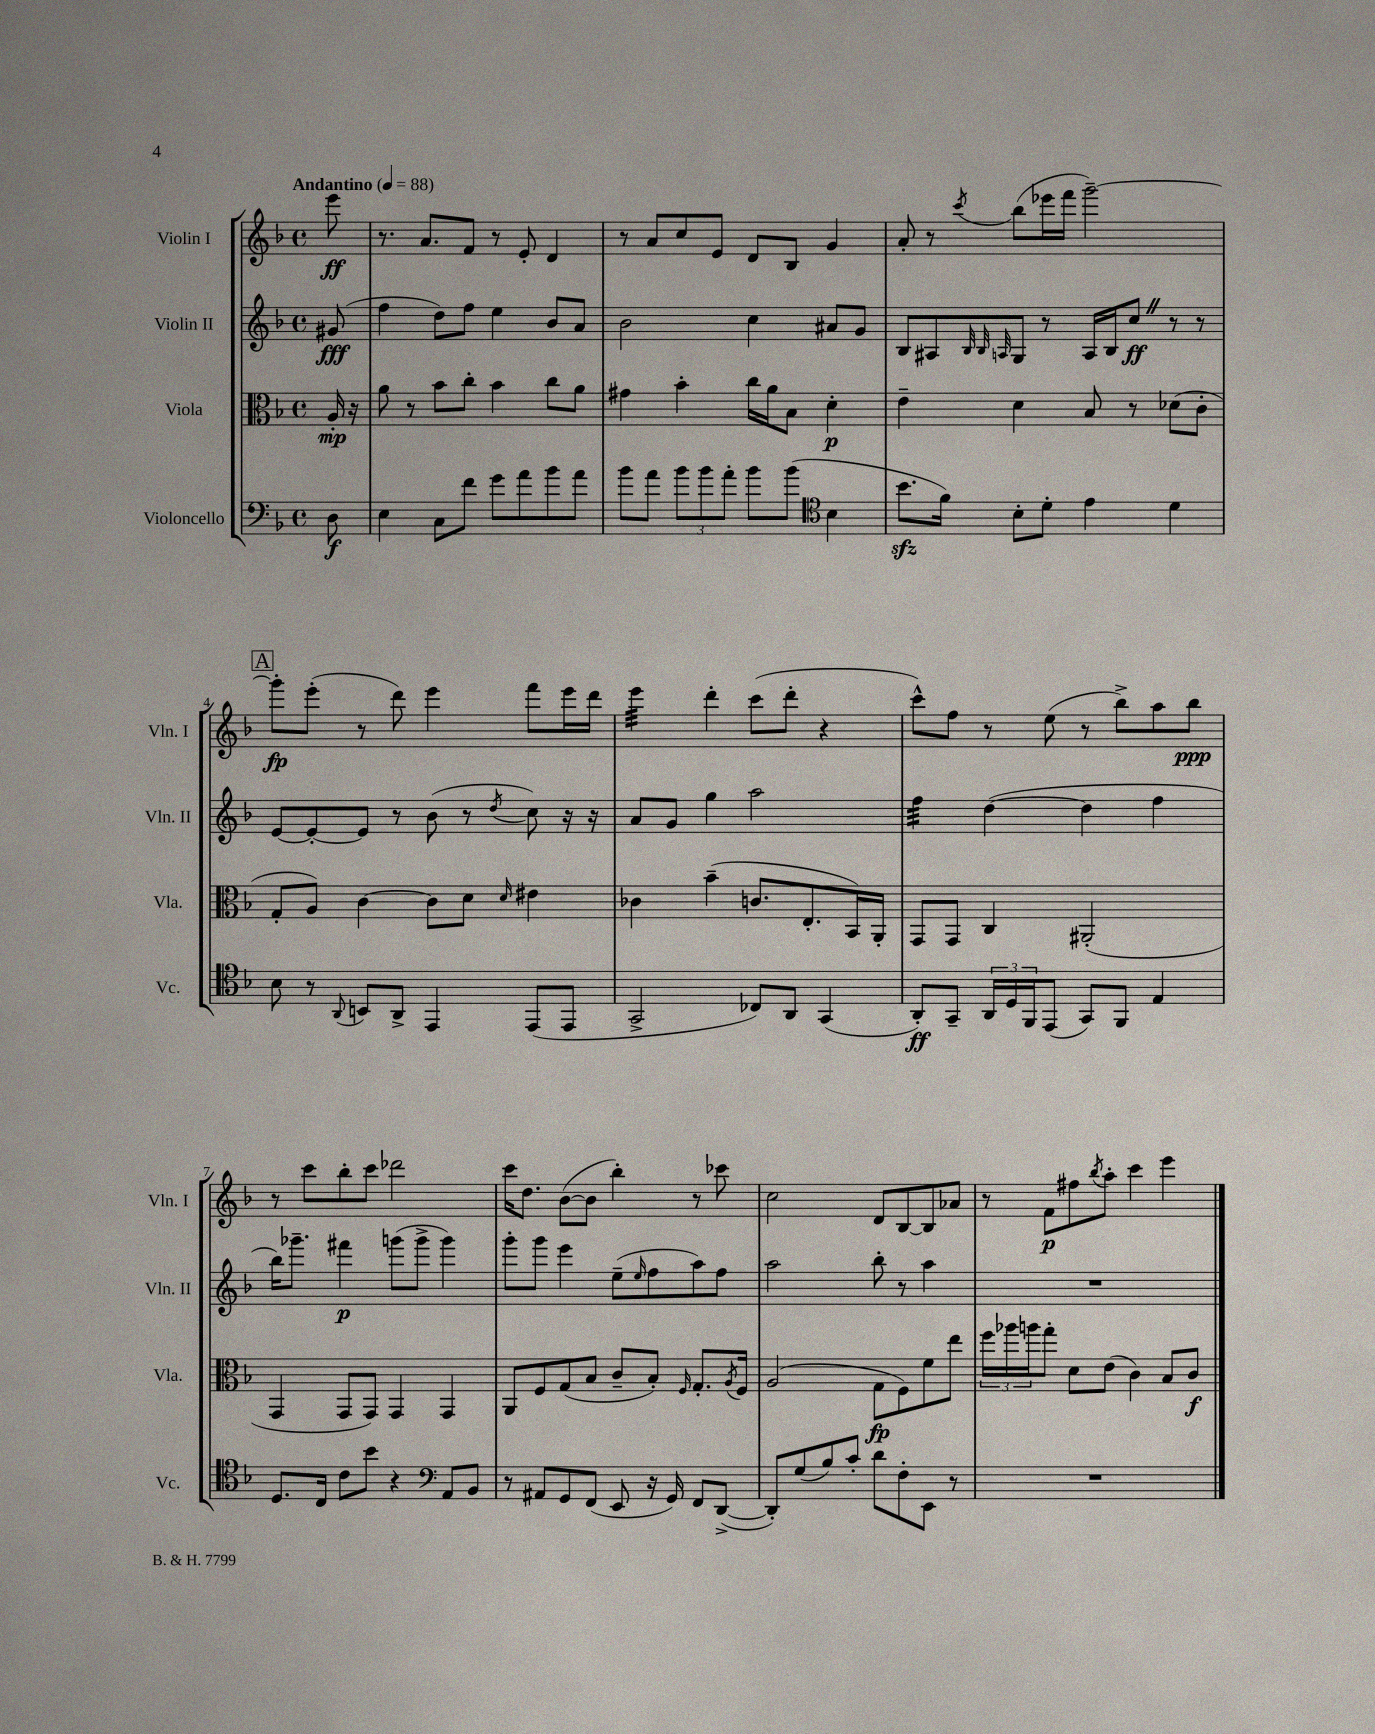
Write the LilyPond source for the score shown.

<<
\new StaffGroup <<
\new Staff = "s0" \with { instrumentName = "Violin I" shortInstrumentName = "Vln. I" } {
    \clef treble \key f \major \defaultTimeSignature \time 4/4 \partial 8 \tempo "Andantino" 4 = 88
    e'''8\ff |
    r8. a'8. f'8 r8 e'8-. d'4 |
    r8 a'8 c''8 e'8 d'8 bes8 g'4 |
    a'8-. r8 \acciaccatura { c'''8 } bes''8( ees'''16 f'''16 g'''2~--) |
    \mark \markup { \box "A" } g'''8-.\fp e'''8-.( r8 d'''8) e'''4 f'''8 e'''16 d'''16 |
    e'''4:32 d'''4-. c'''8( d'''8-. r4 |
    c'''8-^) f''8 r8 e''8( r8 bes''8->) a''8 bes''8\ppp |
    r8 c'''8 bes''8-. c'''8 des'''2 |
    c'''16 d''8. bes'8~( bes'8 bes''4-.) r8 ces'''8 |
    c''2 d'8 bes8~ bes8 aes'8 |
    r8 f'8\p fis''8 \acciaccatura { bes''8 } a''8-. c'''4 e'''4 \bar "|." |
}
\new Staff = "s1" \with { instrumentName = "Violin II" shortInstrumentName = "Vln. II" } {
    \clef treble \key f \major \defaultTimeSignature \time 4/4 \partial 8
    gis'8\fff( |
    f''4 d''8) f''8 e''4 bes'8 a'8 |
    bes'2 c''4 ais'8 g'8 |
    bes8 ais8 \grace { bes32 bes32 a32 } g8 r8 a16 bes16 c''8\ff \once \override BreathingSign.text = \markup { \musicglyph "scripts.caesura.straight" } \breathe r8 r8 |
    \mark \markup { \box "A" } e'8~ e'8~-. e'8 r8 bes'8( r8 \acciaccatura { d''8 } c''8) r16 r16 |
    a'8 g'8 g''4 a''2 |
    f''4:32 d''4~( d''4 f''4 |
    bes''16) ges'''8.-- fis'''4\p g'''8( g'''8-> g'''4) |
    g'''8-. g'''8 e'''4 e''8--( \grace { e''16 } f''8 a''8) f''8 |
    a''2 bes''8-. r8 a''4 |
    R1 \bar "|." |
}
\new Staff = "s2" \with { instrumentName = "Viola" shortInstrumentName = "Vla." } {
    \clef alto \key f \major \defaultTimeSignature \time 4/4 \partial 8
    a16-.\mp r16 |
    a'8 r8 bes'8 c''8-. bes'4 c''8 a'8 |
    gis'4 bes'4-. c''16 a'16 bes8 d'4-.\p |
    e'4-- d'4 bes8 r8 des'8( c'8-. |
    \mark \markup { \box "A" } g8-. a8) c'4~ c'8 d'8 \grace { d'16 } eis'4 |
    ces'4 bes'4--( c'8. e8.-. bes,16) a,16-. |
    g,8 g,8 c4 ais,2-.( |
    g,4 g,8 g,8) g,4 g,4 |
    a,8 f8 g8( bes8 c'8-- bes8-.) \grace { f16 } g8.-. \acciaccatura { a8 } f16 |
    a2( g8\fp f8) f'8 e''8 |
    \tuplet 3/2 { f''16 aes''16 a''16 } g''8-. d'8 e'8( c'4) bes8 c'8\f \bar "|." |
}
\new Staff = "s3" \with { instrumentName = "Violoncello" shortInstrumentName = "Vc." } {
    \clef bass \key f \major \defaultTimeSignature \time 4/4 \partial 8
    d8\f |
    e4 c8 f'8 g'8 a'8 bes'8 a'8 |
    bes'8 a'8 \tuplet 3/2 { bes'8 bes'8 a'8-. } bes'8 bes'8( \clef tenor bes4 |
    bes'8.\sfz f'16) bes8-. d'8-. e'4 d'4 |
    \mark \markup { \box "A" } bes8 r8 \appoggiatura { a,8 } b,8 a,8-> e,4 e,8( e,8 |
    g,2-> ces8) a,8 g,4( |
    a,8-.\ff) g,8-- \tuplet 3/2 { a,16 d16 f,16 } e,8( g,8) f,8 e4 |
    d8. c16 c'8 bes'8 r4 \clef bass a,8 bes,8 |
    r8 ais,8 g,8 f,8( e,8 r16 g,16) f,8 d,8~->( |
    d,8-.) g8( bes8) c'8-. d'8 f8-. e,8 r8 |
    R1 \bar "|." |
}
>>
>>
